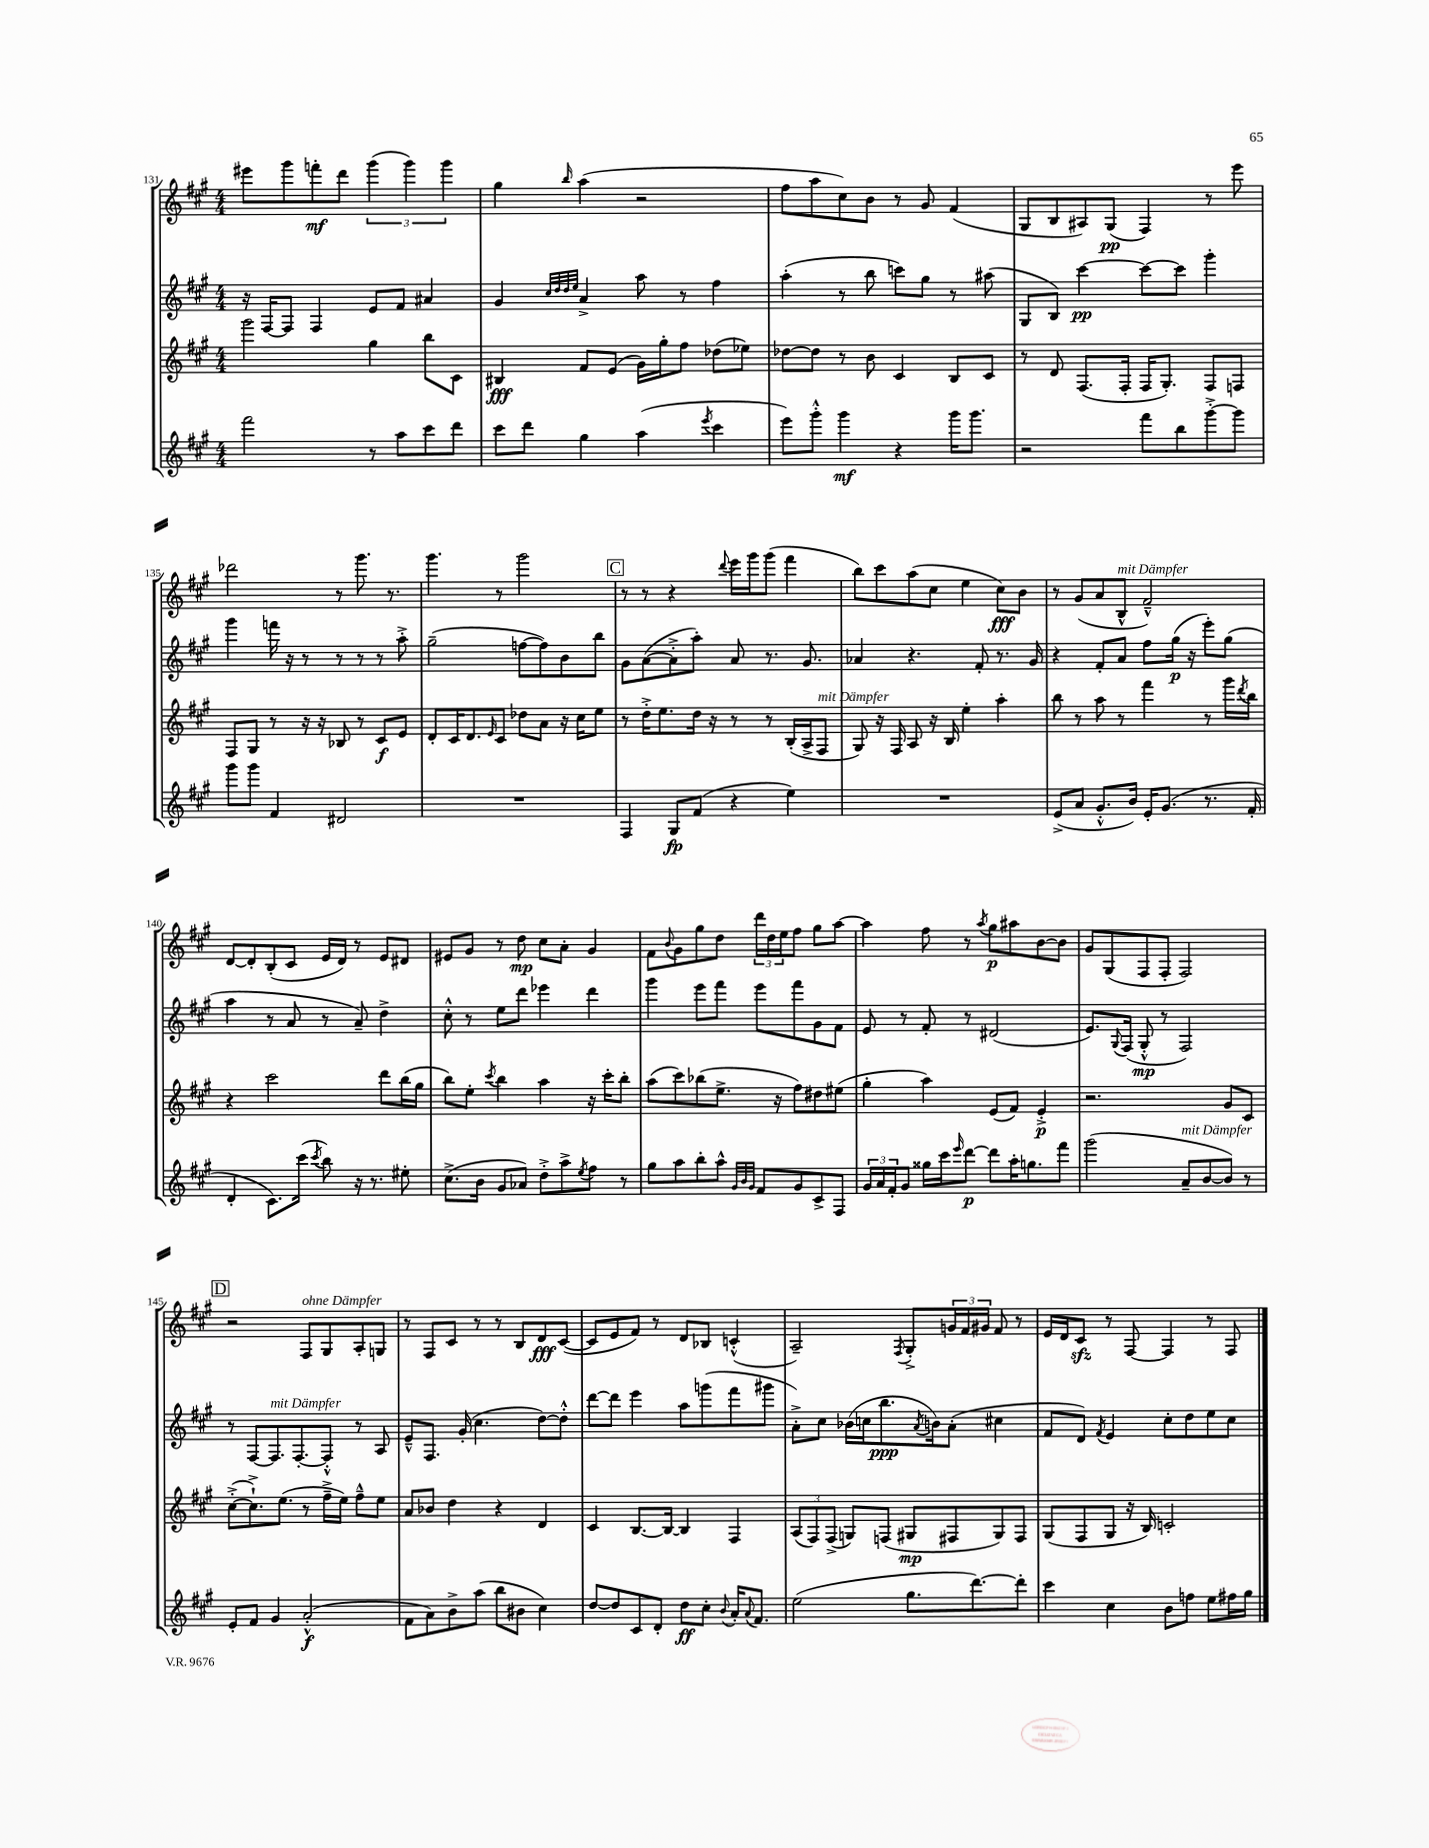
<<
\new StaffGroup <<
\new Staff = "s0" {
    \clef treble \key a \major \numericTimeSignature \time 4/4
    eis'''8 gis'''8 f'''8-.\mf d'''8 \tuplet 3/2 { gis'''4( gis'''4) gis'''4 } |
    gis''4 \grace { b''16 } a''4( r2 |
    fis''8 a''8 cis''8) b'8 r8 gis'8 fis'4( |
    gis8 b8 ais8) gis8\pp( fis4) r8 e'''8 |
    des'''2 r8 gis'''8. r8. |
    gis'''4. r8 gis'''2 |
    \mark \markup { \box "C" } r8 r8 r4 \appoggiatura { d'''8 } e'''16 gis'''16 gis'''8( fis'''4 |
    b''8) cis'''8 a''8( cis''8 e''4 cis''8\fff) b'8 |
    r8 gis'8( a'8 b8-^^\markup { \italic "mit Dämpfer" } fis'2---^) |
    d'8~ d'8-. b8-.( cis'8 e'16 d'16) r8 e'8 dis'8 |
    eis'8 gis'8 r8 d''8\mp cis''8 a'8-. gis'4 |
    fis'8 \appoggiatura { b'8 } gis'8 gis''8 d''8 \tuplet 3/2 { d'''16 d''16 e''16 } fis''8 gis''8 a''8~ |
    a''4 fis''8 r8 \acciaccatura { a''8 } gis''8\p ais''8 b'8~ b'8 |
    gis'8 gis8( fis8 fis8-. fis2) |
    \mark \markup { \box "D" } r2 fis8^\markup { \italic "ohne Dämpfer" } gis8 a8-. g8 |
    r8 fis8 cis'8 r8 r8 b8 d'8\fff cis'8~( |
    cis'8 e'8 fis'8) r8 d'8 bes8 c'4-.-^( |
    a2--) \acciaccatura { fis8 } gis8-.-> \tuplet 3/2 { g'16 fis'16 gis'16 } fis'8 r8 |
    e'16 d'16 cis'8\sfz r8 fis8~ fis4 r8 fis8 \bar "|." |
}
\new Staff = "s1" {
    \clef treble \key a \major \numericTimeSignature \time 4/4
    r16 fis16~ fis8 fis4 e'8 fis'8 ais'4 |
    gis'4 \grace { cis''32 d''32 d''32 e''32 } a'4-> a''8 r8 fis''4 |
    a''4-.( r8 b''8 c'''8) gis''8 r8 ais''8( |
    gis8 b8) cis'''4~\pp cis'''8~ cis'''8 gis'''4-. |
    gis'''4 f'''16 r16 r8 r8 r8 r8 a''8-.-> |
    gis''2--( f''8~ f''8) b'8 b''8 |
    \mark \markup { \box "C" } gis'8 a'8~( a'8-.-> a''8-.) a'8 r8. gis'8. |
    aes'4 r4. fis'8-. r8. gis'16 |
    r4 fis'8-. a'8 fis''8 gis''16\p( r16 e'''8-.) gis''8( |
    a''4 r8 a'8 r8 a'8--) d''4-> |
    cis''8-.-^ r8 e''8 d'''8 ees'''4 d'''4 |
    gis'''4 e'''8 fis'''8 e'''8 fis'''8 gis'8 fis'8 |
    e'8 r8 fis'8-. r8 dis'2( |
    e'8.) \appoggiatura { gis8 } fis16( gis8-.-^\mp r8 fis2) |
    \mark \markup { \box "D" } r8 fis8~ fis8.^\markup { \italic "mit Dämpfer" } fis8.~-. fis8-.-^ r8 a8 |
    e'8---^ fis8. gis'16-.( cis''4. d''8~) d''8-.-^ |
    d'''8~ d'''8 e'''4 a''8 g'''8( fis'''8 gis'''8 |
    a'8-.->) cis''8 bes'16( c''16 b''8.\ppp \acciaccatura { a'8 } b'16) a'8-.( cis''4 |
    fis'8 d'8) \acciaccatura { fis'8 } e'4 cis''8-. d''8 e''8 cis''8 \bar "|." |
}
\new Staff = "s2" {
    \clef treble \key a \major \numericTimeSignature \time 4/4
    gis'''2 gis''4 b''8 cis'8 |
    bis4\fff fis'8 e'8( gis'16) gis''16-. fis''8 des''8( ees''8) |
    des''8~ des''8 r8 b'8 cis'4 b8 cis'8 |
    r8 d'8 fis8.( fis16-. fis16 gis8.-.) fis8 f8 |
    fis8 gis8 r8 r16 r16 bes8 r8 cis'8\f e'8 |
    d'8-. cis'16 d'8. \grace { e'16 } cis'8 des''8 a'8 r16 cis''16 e''8 |
    \mark \markup { \box "C" } r8 d''16-.-> e''8. d''16 r16 r8 r8 b16-.( a16-> fis8^\markup { \italic "mit Dämpfer" } |
    gis8) r16 fis16 a8 r16 b16 e''4-. a''4-. |
    b''8 r8 a''8 r8 fis'''4 r8 gis'''16 \acciaccatura { d'''8 } b''16 |
    r4 cis'''2 d'''8 b''16( gis''16 |
    b''8) e''8-. \acciaccatura { cis'''8 } b''4 a''4 r16 cis'''16-. b''8-. |
    a''8( cis'''8) bes''8( e''8.-> r16 fis''8) dis''8 eis''8( |
    gis''4-. a''4) e'8( fis'8) e'4-.->\p |
    r2. gis'8 cis'8 |
    \mark \markup { \box "D" } cis''8~-.->( cis''8.-!->) e''8.( r8 fis''16---> e''16) fis''8---^ e''8 |
    a'8 bes'8 d''4 r4 d'4 |
    cis'4 b8.~ b16~ b4 fis4 |
    \tuplet 3/2 { a8( fis8) fis8->( } g8) f8( gis8\mp fis8 gis8) fis8 |
    gis8( fis8 gis8 r16 b16) c'2-. \bar "|." |
}
\new Staff = "s3" {
    \clef treble \key a \major \numericTimeSignature \time 4/4
    fis'''2 r8 a''8 cis'''8 d'''8 |
    cis'''8 d'''8 gis''4 a''4( \acciaccatura { e'''8 } cis'''4 |
    e'''8) gis'''8-.-^ gis'''4\mf r4 gis'''16 gis'''8. |
    r2 fis'''8 b''8 gis'''8~-.-> gis'''8 |
    gis'''8 gis'''8 fis'4 dis'2 |
    R1 |
    \mark \markup { \box "C" } fis4 gis8\fp fis'8( r4 e''4) |
    R1 |
    e'8->( a'8 gis'8.-.-^ b'16) e'16-. gis'8.( r8. fis'16-. |
    d'4-. cis'8.) cis'''16( \acciaccatura { cis'''8 } b''8) r16 r8. eis''8-. |
    cis''8.->( b'16 gis'8 aes'8) d''8-.-> a''8-> \acciaccatura { e''8 } fis''8 r8 |
    gis''8 a''8 b''8-. a''8-^ \grace { gis'32 b'32 gis'32 } fis'8 gis'8 cis'8-> fis8 |
    \tuplet 3/2 { gis'16 a'16 fis'16-. } gis'8 gisis''16 cis'''16 \grace { e'''16 } d'''8~\p d'''8 a''16-. g''8. fis'''8 |
    gis'''2( a'8--^\markup { \italic "mit Dämpfer" } b'8~ b'8) r8 |
    \mark \markup { \box "D" } e'8-. fis'8 gis'4 a'2-.-^\f( |
    fis'8 a'8) b'8-> a''8( b''8 bis'8 cis''4) |
    d''8~ d''8 cis'8 d'8-. d''8\ff cis''8-. \appoggiatura { b'8 } a'16-. \appoggiatura { a'8 } fis'8. |
    e''2( gis''8. d'''8.~) d'''8-. |
    cis'''4 cis''4 b'8 f''8 e''8 fis''16 gis''16 \bar "|." |
}
>>
>>
\layout { \context { \Score currentBarNumber = #131 } }
